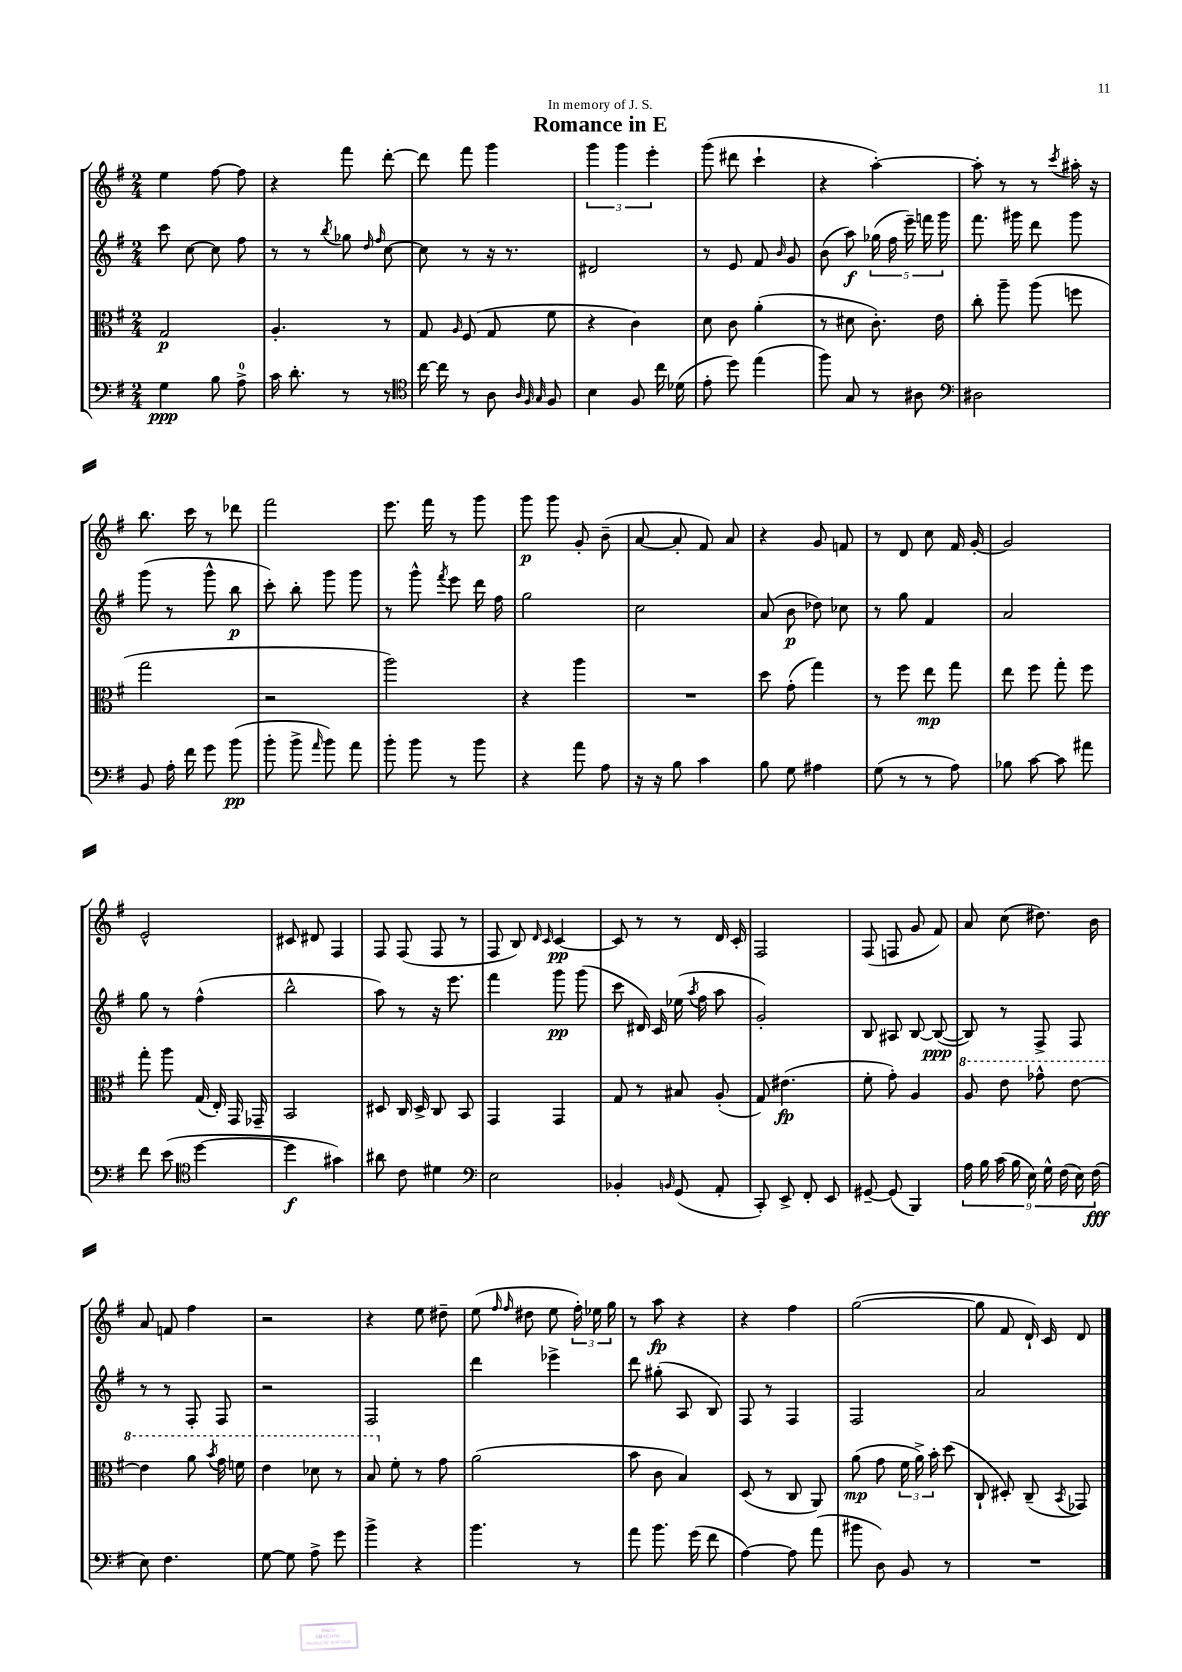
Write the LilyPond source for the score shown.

\header { title = "Romance in E" dedication = "In memory of J. S." }
<<
\new StaffGroup <<
\new Staff = "s0" {
    \clef treble \key g \major \numericTimeSignature \time 2/4
    \autoBeamOff e''4 fis''8~ fis''8 |
    r4 fis'''8 d'''8~-. |
    d'''8 fis'''8 g'''4 |
    \tuplet 3/2 { g'''4 g'''4 e'''4-. } |
    g'''8( dis'''8 c'''4-! |
    r4 a''4~-.) |
    a''8-. r8 r8 \acciaccatura { c'''8 } ais''16-. r16 |
    b''8. c'''16 r8 des'''8 |
    fis'''2 |
    e'''8. fis'''16 r8 g'''8 |
    g'''8\p g'''8 g'8-. b'8--( |
    a'8~ a'8-. fis'8) a'8 |
    r4 g'8 f'8 |
    r8 d'8 c''8 fis'16 g'16~-. |
    g'2 |
    e'2-^ |
    cis'8 dis'8 fis4 |
    fis8 fis8( fis8 r8 |
    fis8 b8) \grace { d'16 c'16 } c'4~\pp |
    c'8 r8 r8 d'16 c'16-. |
    fis2 |
    fis8( f8 g'8 fis'8) |
    a'8 c''8( dis''8.) b'16 |
    a'8 f'8 fis''4 |
    r2 |
    r4 e''8 dis''8-- |
    e''8( \grace { fis''16 fis''16 } dis''8 e''8 \tuplet 3/2 { fis''16-.) ees''16 g''16 } |
    r8 a''8\fp r4 |
    r4 fis''4 |
    g''2~( |
    g''8 fis'8 d'16-!) c'16 d'8 \bar "|." |
}
\new Staff = "s1" {
    \clef treble \key g \major \numericTimeSignature \time 2/4
    \autoBeamOff c'''8 c''8~ c''8 fis''8 |
    r8 r8 \acciaccatura { b''8 } ges''8 \grace { d''16 fis''16 } c''8~ |
    c''8 r8 r16 r8. |
    dis'2 |
    r8 e'8 fis'8 \grace { b'16 } g'8 |
    b'8( a''8\f) \tuplet 5/4 { ges''16( fis''16 e'''16--) f'''16 g'''16 } |
    fis'''8. gis'''16 d'''8 gis'''8 |
    g'''8( r8 g'''8-^ b''8\p |
    c'''8-.) b''8-. g'''8 g'''8 |
    r8 g'''8-^ \acciaccatura { fis'''8 } e'''8 d'''16 fis''16 |
    g''2 |
    c''2 |
    a'8( b'8\p des''8) ces''8 |
    r8 g''8 fis'4 |
    a'2 |
    g''8 r8 fis''4-^( |
    b''2-^ |
    a''8) r8 r16 e'''8. |
    fis'''4 g'''8\pp g'''8( |
    c'''8 dis'16) c'16 ees''16( \acciaccatura { a''8 } fis''16 a''8 |
    g'2-.) |
    b8 ais8 b8~ b8~\ppp( |
    b8) r8 fis8-> fis8 |
    r8 r8 fis8-. fis8 |
    r2 |
    fis2 |
    d'''4 ees'''4-> |
    d'''8 gis''8-.( a8 b8) |
    fis8 r8 fis4 |
    fis2 |
    a'2 \bar "|." |
}
\new Staff = "s2" {
    \clef alto \key g \major \numericTimeSignature \time 2/4
    \autoBeamOff g2\p |
    a4.-. r8 |
    g8 \grace { a16 } fis8( g8 fis'8 |
    r4 c'4) |
    d'8 c'8 a'4-.( |
    r8 dis'8 c'8.-.) e'16 |
    c''8-. a''8-- a''8( f''8 |
    g''2 |
    r2 |
    a''2) |
    r4 a''4 |
    R2 |
    d''8 g'8-.( g''4) |
    r8 fis''8 e''8\mp g''8 |
    e''8 fis''8 g''8-. fis''8 |
    g''8-. a''8 g16( e16-.) g,16 ges,16-- |
    b,2 |
    dis8 c16 dis16-> c8 b,8 |
    g,4 g,4 |
    g8 r8 bis8 a8-.( |
    g8) eis'4.\fp( |
    fis'8-. g'8-.) a4 |
    \ottava #1 a'8 e''8 ges''8-^ e''8~ |
    e''4 a''8 \acciaccatura { b''8 } g''16 f''16 |
    e''4 des''8 r8 |
    b'8 \ottava #0 fis'8-. r8 g'8 |
    a'2( |
    b'8 c'8 b4) |
    d8( r8 c8 a,8) |
    a'8\mp( g'8 \tuplet 3/2 { fis'16 a'16->) b'16-. } d''8( |
    c8-! dis8-.) c8--( \acciaccatura { b,8 } ges,8) \bar "|." |
}
\new Staff = "s3" {
    \clef bass \key g \major \numericTimeSignature \time 2/4
    \autoBeamOff g4\ppp b8 a8-0-> |
    c'16 d'8.-. r8 r8 |
    \clef tenor c''16~ c''16 r8 a8 \grace { a32 fis32 g32 } fis8 |
    b4 fis8 c''16 des'16( |
    e'8-. d''8) e''4( |
    fis''8) g8 r8 ais8 |
    \clef bass dis2 |
    b,8 a16-. fis'16 g'8 b'8\pp( |
    b'8-. b'8-> \grace { a'16 } b'8) a'8 |
    b'8-. b'8 r8 b'8 |
    r4 a'8 a8 |
    r16 r16 b8 c'4 |
    b8 g8 ais4 |
    g8( r8 r8 a8) |
    bes8 c'8~ c'8 ais'8 |
    fis'8 e'8( \clef tenor d''4~ |
    d''4\f gis'4) |
    ais'8 c'8 dis'4 |
    \clef bass e2 |
    bes,4-. \grace { b,16 } g,8( a,8-. |
    c,8-.) e,8-> fis,8-. e,8 |
    gis,8~-- gis,8( b,,4) |
    \tuplet 9/8 { a16 b16 c'16( b16 e16) g16-^ fis16( e16) fis16\fff( } |
    e8) fis4. |
    g8~ g8 a8-> g'8 |
    b'4-> r4 |
    b'4. r8 |
    a'8 b'8. g'16( fis'8 |
    a4~) a8 a'8( |
    bis'8 d8) b,8 r8 |
    R2 \bar "|." |
}
>>
>>
\layout { \context { \Score \remove "Bar_number_engraver" } }
